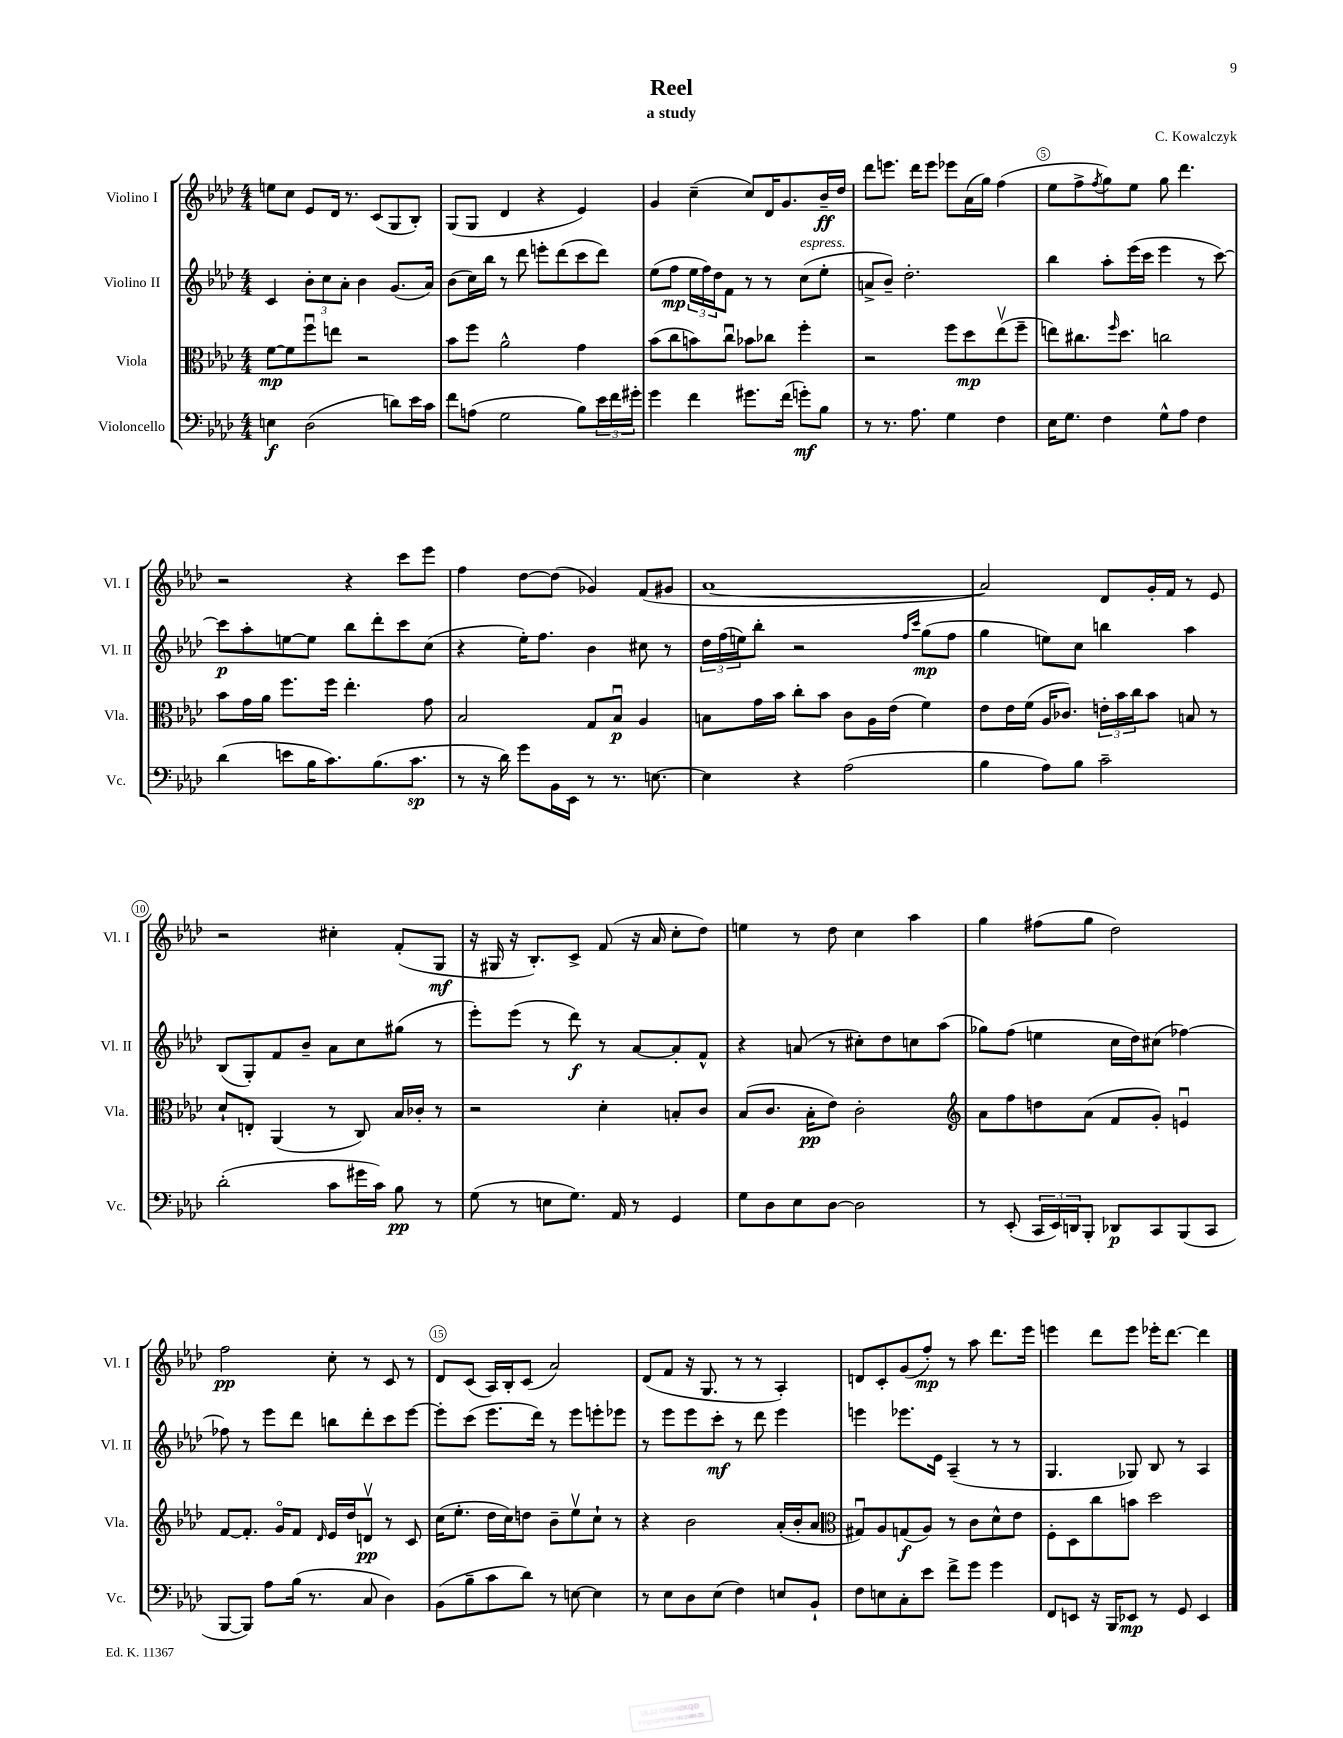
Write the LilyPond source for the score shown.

\header { title = "Reel" composer = "C. Kowalczyk" subtitle = "a study" }
<<
\new StaffGroup <<
\new Staff = "s0" \with { instrumentName = "Violino I" shortInstrumentName = "Vl. I" } {
    \clef treble \key aes \major \numericTimeSignature \time 4/4
    e''8 c''8 ees'8 des'16 r8. c'8( g8 bes8-.) |
    g8( g8 des'4 r4 ees'4) |
    g'4 c''4--( c''8) des'16 g'8. bes'16--\ff des''16 |
    des'''8 e'''8. des'''16 e'''8 ees'''8 aes'16( g''16) f''4( |
    ees''8 f''8-> \acciaccatura { f''8 } g''8) ees''8 g''8 des'''4. |
    r2 r4 c'''8 ees'''8 |
    f''4 des''8~ des''8( ges'4) f'8( gis'8 |
    aes'1~ |
    aes'2) des'8 g'16-. f'16 r8 ees'8 |
    r2 cis''4-. f'8-.( g8\mf |
    r16 gis16 r16 bes8.-.) c'8-> f'8( r16 aes'16 c''8-. des''8) |
    e''4 r8 des''8 c''4 aes''4 |
    g''4 fis''8( g''8 des''2) |
    f''2\pp c''8-. r8 c'8 r8 |
    des'8 c'8( aes16) bes16-. c'8( aes'2) |
    des'8( f'8 r16 g8. r8 r8 aes4-.) |
    d'8 c'8-. g'8( f''8-.\mp) r8 aes''8 des'''8. ees'''16 |
    e'''4 des'''8 e'''8 ees'''16-. des'''8.~ des'''4 \bar "|." |
}
\new Staff = "s1" \with { instrumentName = "Violino II" shortInstrumentName = "Vl. II" } {
    \clef treble \key aes \major \numericTimeSignature \time 4/4
    c'4 \tuplet 3/2 { bes'8-. c''8 aes'8-. } bes'4 g'8.( aes'16) |
    bes'8( c''16) bes''16 r8 des'''8 e'''8-. des'''8( c'''8 des'''8) |
    ees''8( f''8\mp \tuplet 3/2 { ees''16 f''16) des''16 } f'8 r8 r8 c''8^\markup { \italic "espress." }( ees''8-. |
    a'8-> bes'8--) des''2.-. |
    bes''4 aes''8-. ees'''16( c'''16 ees'''4 r8 c'''8~) |
    c'''8\p aes''8-. e''8~ e''8 bes''8 des'''8-. c'''8 c''8( |
    r4 ees''16-.) f''8. bes'4 cis''8 r8 |
    \tuplet 3/2 { des''16 f''16( e''16) } bes''8-. r2 \grace { f''16 c'''16 } g''8\mp( f''8 |
    g''4 e''8) c''8 b''4 aes''4 |
    bes8( g8-.) f'8 bes'8-- aes'8 c''8 gis''8( r8 |
    ees'''8-.) ees'''8( r8 des'''8\f) r8 aes'8~ aes'8-. f'8-^ |
    r4 a'8( r8 cis''8-.) des''8 c''8 aes''8( |
    ges''8) f''8( e''4 c''16 des''16) cis''8( fes''4~) |
    fes''8 r8 ees'''8 des'''8 b''8 des'''8-. c'''8 ees'''8~ |
    ees'''8-. c'''8( ees'''8. des'''16) r8 ees'''8 e'''8-. ees'''8 |
    r8 ees'''8 ees'''8 c'''8-.\mf r8 des'''8 ees'''4 |
    e'''4 ees'''8. ees'16 aes4--( r8 r8 |
    g4. ges8) bes8 r8 aes4 \bar "|." |
}
\new Staff = "s2" \with { instrumentName = "Viola" shortInstrumentName = "Vla." } {
    \clef alto \key aes \major \numericTimeSignature \time 4/4
    f'8~\mp f'8 f''8\downbow e''8 r2 |
    bes'8 f''8 aes'2-^ g'4 |
    bes'8( c''8 b'8) c''8\downbow bes'8 ces''8 f''4-. |
    r2 f''8 des''8\mp ees''8\upbow( f''8-- |
    e''8) cis''8. \grace { f''16 } des''8. c''2 |
    bes'8 g'16 aes'16 f''8. f''16 ees''4.-. g'8 |
    bes2 g8 bes8\downbow\p aes4 |
    b8 g'16 bes'16 c''8-. bes'8 c'8 aes16 ees'16( f'4) |
    ees'8 ees'16 f'16( aes16 ces'8.) \tuplet 3/2 { e'16-. bes'16 c''16 } bes'8 b8 r8 |
    des'8-! e8-. aes,4( r8 c8) bes16 ces'16-. r8 |
    r2 des'4-. b8-. c'8 |
    bes8( c'8. bes16-.\pp ees'8) c'2-. |
    \clef treble aes'8 f''8 d''8 aes'8( f'8 g'8-.) e'4\downbow |
    f'8~ f'8.-. g'16\flageolet f'8 \grace { des'16 } ees'16 des''16 d'8\upbow\pp r8 c'8 |
    c''16( ees''8.-. des''16 c''16) d''8 bes'8-- ees''8\upbow c''8-! r8 |
    r4 bes'2 aes'16-.( bes'16-. aes'8 |
    \clef alto gis8\downbow) aes8 g8\f( aes8) r8 c'8 des'8-^ ees'8 |
    f8-. des8 c''8 b'8 des''2 \bar "|." |
}
\new Staff = "s3" \with { instrumentName = "Violoncello" shortInstrumentName = "Vc." } {
    \clef bass \key aes \major \numericTimeSignature \time 4/4
    e4\f des2( d'8) ees'16 c'16 |
    f'8 a8( g2 bes8) \tuplet 3/2 { ees'16 f'16 gis'16-. } |
    g'4 f'4 gis'8. f'16( g'8-.\mf) bes8 |
    r8 r8. aes8. g4 f4 |
    ees16 g8. f4 g8-^ aes8 f4 |
    des'4( e'8 bes16 c'8.) bes8.( c'8.\sp |
    r8 r16 des'16) g'8 bes,16 ees,16 r8 r8. e8.~ |
    e4 r4 aes2( |
    bes4 aes8) bes8 c'2-- |
    des'2-.( c'8 gis'16 c'16) bes8\pp r8 |
    g8( r8 e8 g8.) aes,16 r8 g,4 |
    g8 des8 ees8 des8~ des2 |
    r8 ees,8-.( \tuplet 3/2 { c,16 ees,16) d,16 } bes,,8-. des,8\p c,8 bes,,8( c,8 |
    bes,,8~ bes,,8) aes8 bes16( r8. c8 des4) |
    bes,8( bes8-- c'8 des'8) r8 e8~ e4 |
    r8 ees8 des8 ees8( f4) e8 bes,8-! |
    f8 e8 c8-. ees'8 f'8-> g'8 g'4 |
    f,8 e,8 r16 bes,,16 ees,8\mp r8 g,8 ees,4 \bar "|." |
}
>>
>>
\layout { \context { \Score \override BarNumber.break-visibility = ##(#f #t #t) barNumberVisibility = #(every-nth-bar-number-visible 5) \override BarNumber.stencil = #(make-stencil-circler 0.1 0.3 ly:text-interface::print) } }
